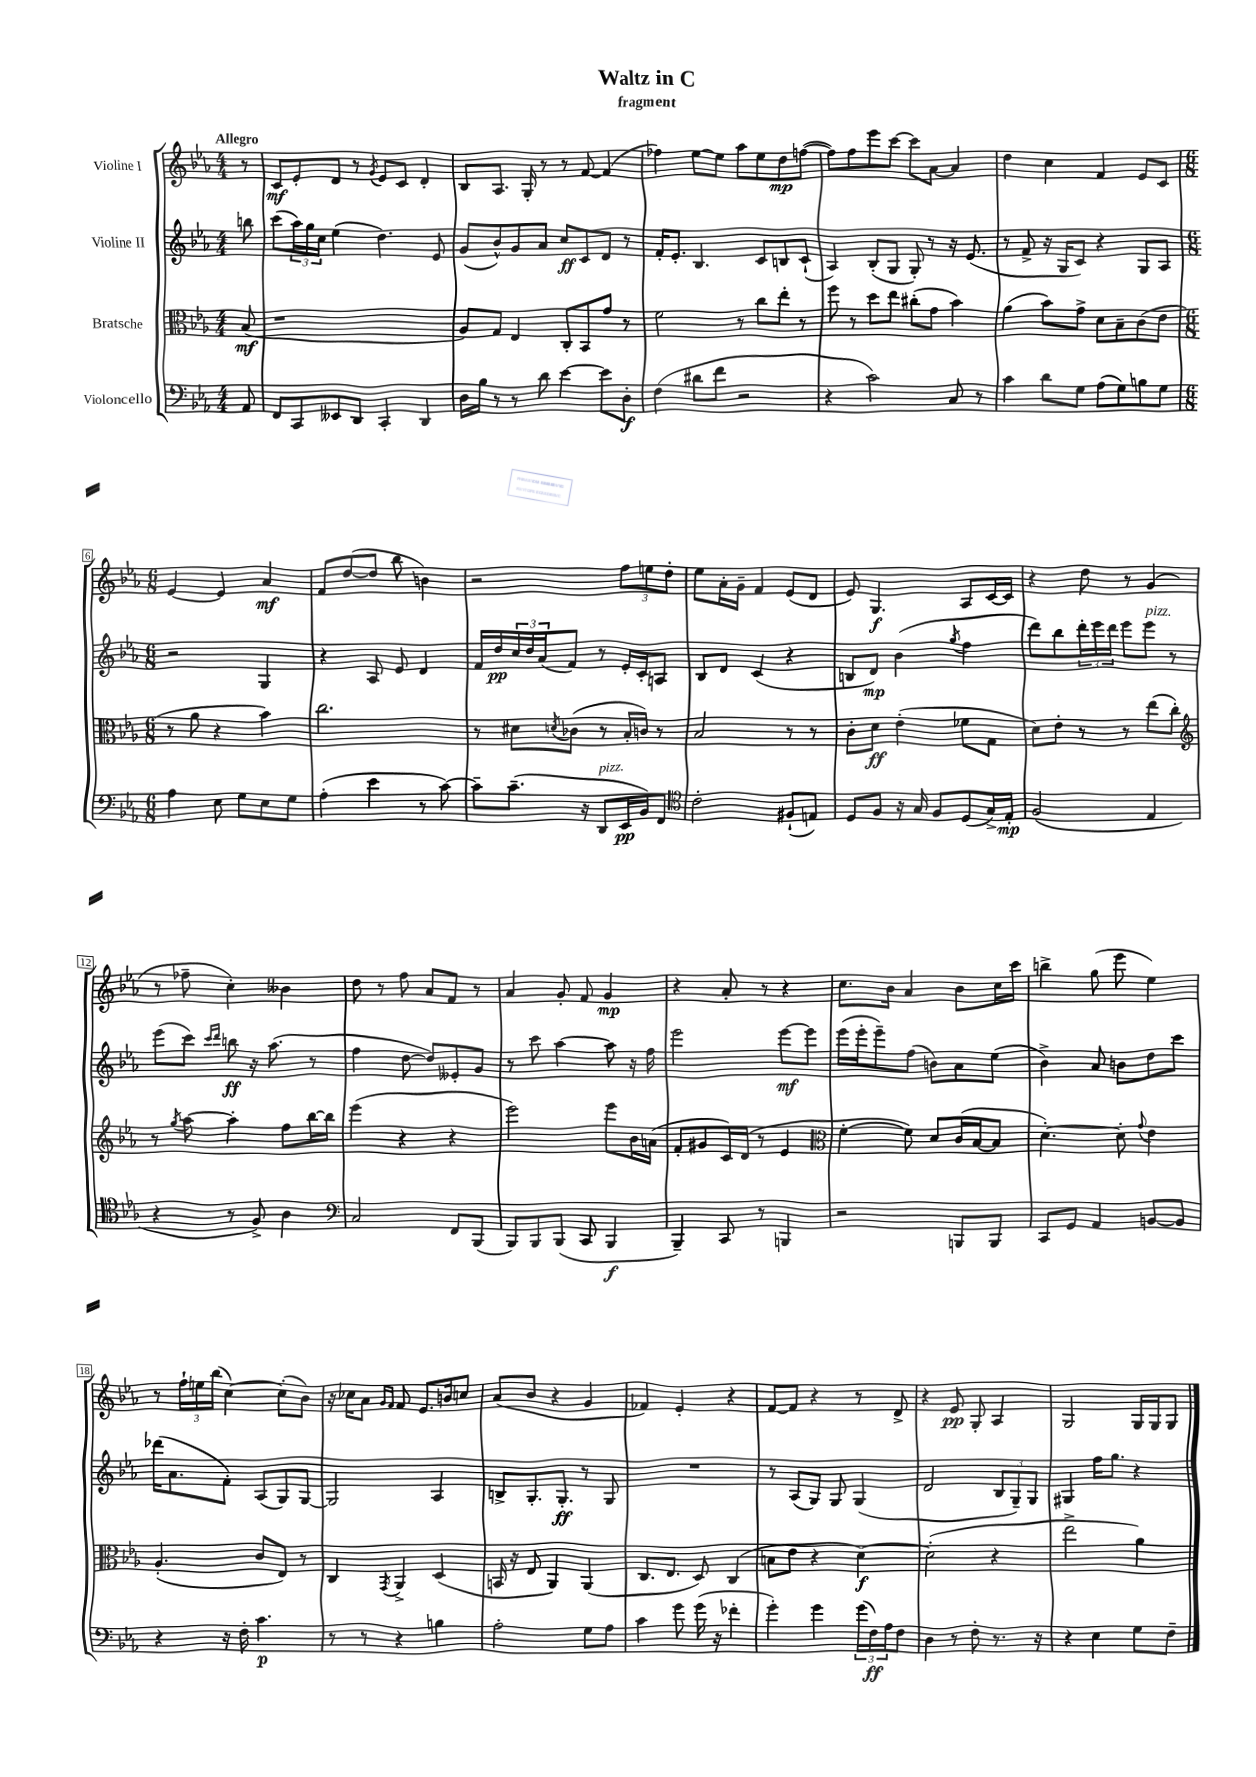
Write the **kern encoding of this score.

**kern	**kern	**kern	**kern
*staff4	*staff3	*staff2	*staff1
*clefF4	*clefC3	*clefG2	*clefG2
*k[b-e-a-]	*k[b-e-a-]	*k[b-e-a-]	*k[b-e-a-]
*M4/4	*M4/4	*M4/4	*M4/4
8AA-	(8B-	8bb	8r
=	=	=	=
8FF	1r	(8ccc	8c
8CC	.	24aa-)	8e-'
.	.	24gg	.
.	.	24cc	.
8EE--	.	(4ee-	8d
8DD	.	.	8r
.	.	.	8qg
4CC'	.	4.dd)	8e-
.	.	.	8c
4DD	.	.	4d'
.	.	8e-	.
=	=	=	=
16D	8A-)	(8g	8B-
16B-	.	.	.
8r	8G	8b-^^)	8.A-
8r	4E-	8g	.
.	.	.	16G'
8d	.	8a-	8r
[4e-	8C'	8cc	8r
.	8BB-	8c	[8f
8e-]	8g	8d	(4f]
8D'	8r	8r	.
=	=	=	=
(4F	2f	16f'	4ff-)
.	.	8.e-'	.
8d#	.	4.B-	[8ee-
8f	.	.	8ee-]
2r	8r	.	8aa-
.	8cc	8c	8ee-
.	8ee-'	8B	8dd
.	8r	(8c`	([8ff
=	=	=	=
4r	8ff	4A-)	8ff])
.	8r	.	8ff
2c)	8dd	(8B-'	8eee-
.	8ee-	8G	[8ccc
.	(8cc#'	8G')	8ccc]
.	8g	8r	[8a-
8C	4b-)	16r	4a-]
.	.	(8.e-	.
8r	.	.	.
=	=	=	=
4c	(4a-	8r	4dd
.	.	8f^	.
8d	8b-)	16r	4cc
.	.	16G	.
8G	8g^	8c)	.
(8A-	8d	4r	4f
8G)	8B-~	.	.
8B	(8c	8G	8e-
8G	8e-	8A-	8c
=	=	=	=
*M6/8	*M6/8	*M6/8	*M6/8
4A-	8r	2r	[4e-
.	8a-	.	.
8E-	4r	.	4e-]
8G	.	.	.
8E-	4b-)	4G	4a-
8G	.	.	.
=	=	=	=
(4A-'	2.cc	4r	8f
.	.	.	([8dd
4e-	.	8A-	8dd]
.	.	8e-	8bb-
8r	.	4d	4b)
[8c)	.	.	.
=	=	=	=
8c~]	8r	16f	2r
.	.	16dd	.
(8.c~	8d#	24cc	.
.	.	24dd	.
.	.	(24a-	.
.	8qd	.	.
.	(8c-	8f)	.
16r	.	.	.
8DD	8r	8r	.
16EE-	16B-'	16e-'	12ff
16BB-)	16c)	16c'	.
.	.	.	12ee
8FF	8r	8A	.
.	.	.	12dd'
=	=	=	=
*clefC4	*	*	*
2c'	2B-	8B-	8ee-
.	.	8d	16a-'
.	.	.	16g~
.	.	(4c	4f
(8F#`	8r	4r	(8e-
8E)	8r	.	8d
=	=	=	=
8D	8c'	8B	8e-)
8F	8d	8d)	4.G
16r	(4e-'	(4b-	.
16G	.	.	.
8F	.	.	.
.	.	8qgg	.
(8D	8f-	4ff	8A-
16G^)	8G	.	[16c
16E-'	.	.	16c]
=	=	=	=
(2F	8d)	8ddd)	4r
.	8e-'	8bb-	.
.	8r	24ddd'	8dd
.	.	24eee-	.
.	.	24ddd	.
.	8r	8eee-	8r
4E-	(8ee-	8eee-	(4g
.	8cc')	8r	.
=	=	=	=
*	*clefG2	*	*
4r	8r	(8eee-	8r
.	8qgg	.	.
.	[8aa-	8ccc)	8ff-~
.	.	16qqccc	.
.	.	16qqddd	.
8r	4aa-']	8bb	4cc')
8F^)	.	16r	.
.	.	(8.aa-	.
4A-	8ff	.	4b--
.	[16bb-	8r	.
.	16bb-]	.	.
=	=	=	=
*clefF4	*	*	*
2C	(4eee-	4ff	8dd
.	.	.	8r
.	4r	[8dd	8ff
.	.	8dd])	8a-
8FF	4r	8e--'	8f
(8BBB-	.	8g	8r
=	=	=	=
8BBB-)	2eee-)	8r	4a-
8BBB-	.	8ccc	.
(8BBB-	.	[4aa-	8g'
8CC	.	.	8f
4BBB-	8eee-	8aa-]	4g
.	16b-	16r	.
.	(16a	16ff	.
=	=	=	=
4BBB-~)	8f'	2eee-	4r
.	8g#	.	.
8CC	16c)	.	8a-'
.	(16d	.	.
8r	8r	.	8r
4BBB	4e-	[8eee-	4r
.	.	8eee-]	.
=	=	=	=
*	*clefC3	*	*
2r	[4f'	(16eee-	8.cc
.	.	16eee-'	.
.	.	8eee-~)	.
.	.	.	16b-
.	8f])	(8ff	4a-
.	8d	8b)	.
8BBB	(16c	8a-	8b-
.	[16B-	.	.
8BBB	8B-]	(8ee-	16cc
.	.	.	16ccc
=	=	=	=
8CC	[4.d')	4b-^)	4bb^
8GG	.	.	.
4AA-	.	8a-	(8gg
.	8d']	8b	8eee-
.	8qqg	.	.
[8BB	4e-	8dd	4ee-)
8BB]	.	8ccc	.
=	=	=	=
4r	(4.A-'	(16ddd-	8r
.	.	8.a-	.
.	.	.	24ff`
.	.	.	24ee
.	.	.	(24bb-
16r	.	8f')	[4cc)
16F'	.	.	.
4.c	8c	(8A-	.
.	8E-)	8G)	(8cc']
.	8r	[8G	8b-)
=	=	=	=
8r	4C	2G]	16r
.	.	.	16cc-
8r	.	.	8a-
.	.	.	16qqg
.	8qGG	.	16qqf
4r	4AA-^	.	8f
.	.	.	8.e-
4B	(4D	4A-	.
.	.	.	16b
.	.	.	8cc
=	=	=	=
2A-'	16BB	8B^	(8a-
.	16r	.	.
.	8E-	8.G'	8b-
.	4AA-)	.	4r
.	.	8.G'	.
8G	(4AA-	8r	4g
8A-	.	8G	.
=	=	=	=
4c	8.C	2.r	4f-)
.	8.E-	.	.
8g	.	.	4e-'
(16g	8D)	.	.
16r	.	.	.
4f-'	(4C	.	4r
=	=	=	=
4g')	8B	8r	[8f
.	8e-	(8A-	8f]
4g	4r	8G)	4r
.	.	8G	.
(24g	[4d)	(4G	8r
24F)	.	.	.
24A-	.	.	.
8F	.	.	8d^
=	=	=	=
4D	(2d']	2d	4r
8r	.	.	8e-
8F'	.	.	8G'
8.r	4r	12B-	4A-
.	.	12G~)	.
.	.	12G	.
16r	.	.	.
=	=	=	=
4r	2ee-^	4G#	2G
4E-	.	16ff	.
.	.	8.gg	.
8G	4a-)	4r	16G
.	.	.	16G
8F~	.	.	8G
==	==	==	==
*-	*-	*-	*-
